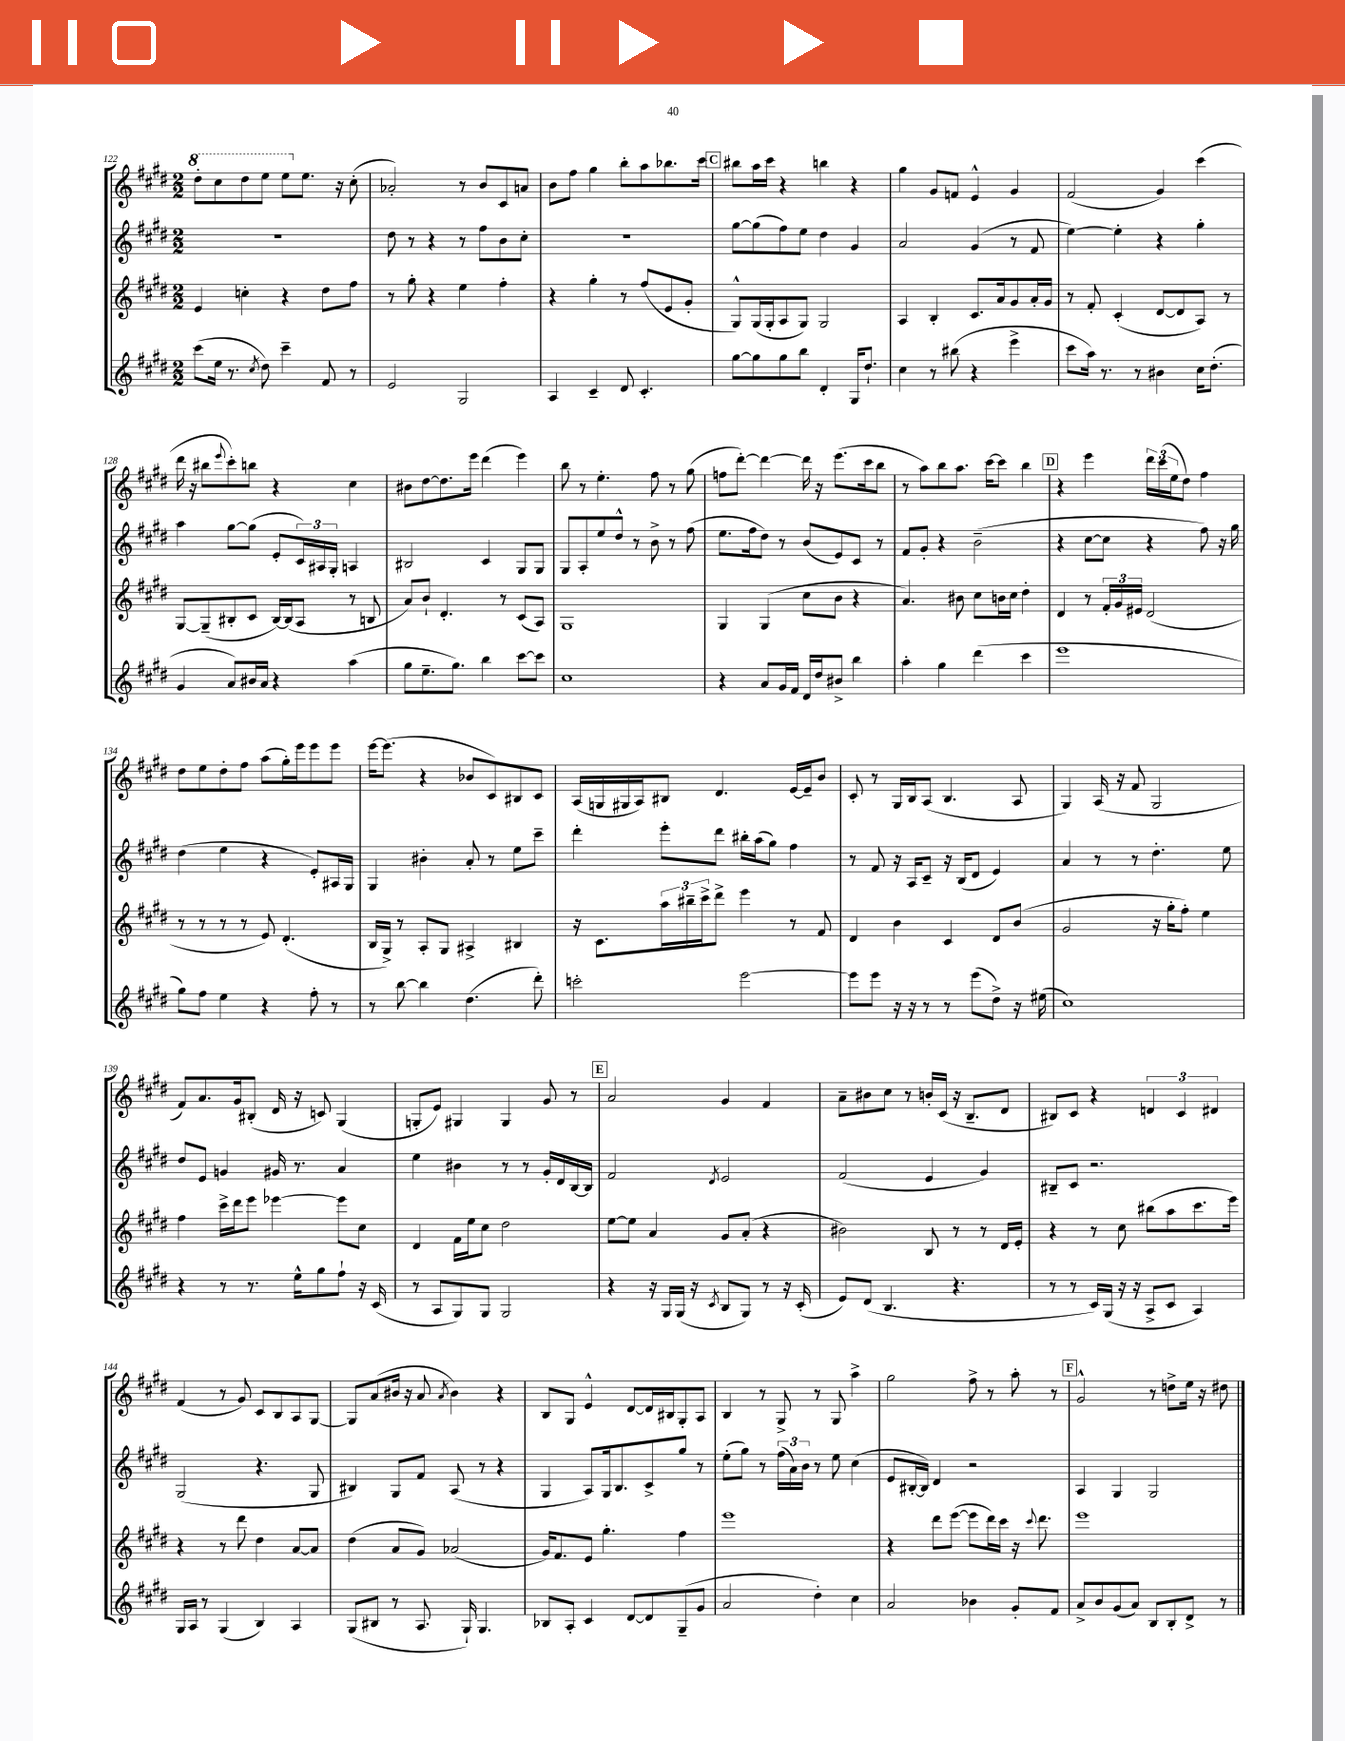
<<
\new StaffGroup <<
\new Staff = "s0" {
    \clef treble \key e \major \numericTimeSignature \time 2/2
    \ottava #1 dis'''8-. cis'''8 dis'''8 e'''8 e'''8 \ottava #0 e''8. r16 cis''8-.( |
    aes'2-.) r8 b'8 cis'8 a'8 |
    b'8 fis''8 gis''4 b''8-. a''8 bes''8. cis'''16 |
    \mark \markup { \box "C" } bis''8 a''16 cis'''16 r4 b''4 r4 |
    gis''4 gis'8 f'8 e'4-^ gis'4 |
    fis'2( gis'4) cis'''4( |
    dis'''16 r16 bis''8 \appoggiatura { e'''8 } cis'''8-.) b''8 r4 cis''4 |
    bis'8 dis''8~ dis''8. e'''16 dis'''4( e'''4) |
    b''8 r8 e''4.-. fis''8 r8 gis''8( |
    f''8 dis'''8~-.) dis'''4~ dis'''16 r16 e'''8.( cis'''16 b''8 |
    r8 a''8) b''8 a''8. cis'''16~ cis'''8 b''4 |
    \mark \markup { \box "D" } r4 e'''4 \tuplet 3/2 { dis'''16 cis'''16( e''16 } dis''8) fis''4 |
    dis''8 e''8 dis''8-. fis''8 a''8( gis''16-.) e'''16 e'''8 e'''8 |
    e'''16~ e'''8.( r4 bes'8 cis'8) bis8 cis'8 |
    a16( g16 gis16 a16) bis8 dis'4. e'16~ e'16-- b'8 |
    cis'8-. r8 gis16 b16 a8( b4. a8 |
    gis4) a16( r16 fis'8 gis2 |
    fis'8) a'8. gis'16 bis8-.( dis'16 r16 c'8) gis4( |
    g8-. e'8) gis4 gis4 gis'8 r8 |
    \mark \markup { \box "E" } a'2 gis'4 fis'4 |
    a'8-- bis'8 cis''8 r8 b'16-. cis'16( r16 b8.-- dis'8 |
    bis8) cis'8 r4 \tuplet 3/2 { d'4 cis'4 dis'4 } |
    fis'4( r8 gis'8) cis'8 b8 a8 gis8~ |
    gis8 a'8( bis'16 r16 a'8 \acciaccatura { a'8 } bis'4) r4 |
    b8 gis8 e'4-^ dis'8~ dis'16 bis16 gis8-. a8 |
    b4 r8 gis8-> r8 gis8 a''4-> |
    gis''2 fis''8-> r8 a''8-. r8 |
    \mark \markup { \box "F" } gis'2-^ r8 d''8-> e''16 r16 dis''8 \bar "|." |
}
\new Staff = "s1" {
    \clef treble \key e \major \numericTimeSignature \time 2/2
    R1 |
    dis''8 r8 r4 r8 fis''8 b'8 cis''8-. |
    r1 |
    \mark \markup { \box "C" } gis''8~ gis''8( fis''8) e''8 dis''4 gis'4 |
    a'2 gis'4( r8 fis'8 |
    e''4~) e''4-. r4 gis''4-. |
    a''4 gis''8~ gis''8( e'8-. \tuplet 3/2 { cis'16) ais16 gis16-. } a4 |
    bis2 cis'4 gis8 gis8 |
    gis8 a8-. e''8 dis''8-^ r8 b'8-> r8 fis''8( |
    e''8. fis''16 dis''8) r8 b'8( e'8) cis'8 r8 |
    fis'8 gis'8-. r4 b'2--( |
    \mark \markup { \box "D" } r4 cis''8~ cis''8 r4 fis''8) r16 gis''16 |
    dis''4( e''4 r4 e'8-.) ais16 gis16 |
    gis4 bis'4-. a'8-. r8 e''8 cis'''8-- |
    dis'''4-. e'''8-. dis'''8 bis''16-. a''16( gis''8) fis''4 |
    r8 fis'8 r16 a16 cis'8-- r16 b16( dis'8 e'4) |
    a'4 r8 r8 dis''4.-. e''8 |
    dis''8 e'8 g'4 gis'16 r8. a'4 |
    e''4 bis'4 r8 r8 gis'16-. dis'16 b16~ b16 |
    \mark \markup { \box "E" } fis'2 \acciaccatura { dis'8 } e'2 |
    fis'2( e'4 gis'4) |
    bis8-- cis'8 r2. |
    gis2( r4. gis8 |
    bis4) gis8 fis'8 a8( r8 r4 |
    gis4 a8) gis16 b8. cis'8-> gis''8 r8 |
    e''8-.( gis''8) r8 \tuplet 3/2 { fis''16( a'16) b'16 } r8 e''8 cis''4( |
    e'8 bis16~-. bis16) dis'4 r2 |
    \mark \markup { \box "F" } a4 gis4 gis2 \bar "|." |
}
\new Staff = "s2" {
    \clef treble \key e \major \numericTimeSignature \time 2/2
    e'4 c''4-. r4 dis''8 fis''8 |
    r8 gis''8-. r4 e''4 fis''4-. |
    r4 gis''4-. r8 fis''8( e'8 gis'8-. |
    \mark \markup { \box "C" } gis8-^) gis16( gis16-. a8 gis8) gis2 |
    a4 b4-. cis'8. a'16 gis'8 a'16-. gis'16 |
    r8 fis'8-. cis'4-.( dis'8~ dis'8 a8) r8 |
    gis8~ gis8--( bis8-. cis'8 bis16~) bis16( a8 r8 b8 |
    a'8) b'8-! dis'4.-. r8 cis'8( a8) |
    gis1 |
    gis4 gis4( cis''8 b'8 r4 |
    a'4.) bis'8 cis''8 b'16 cis''16 dis''4-. |
    \mark \markup { \box "D" } dis'4 r8 \tuplet 3/2 { fis'16-. gis'16 eis'16 } dis'2( |
    r8 r8 r8 r8 e'8) dis'4.-.( |
    b16 gis16->) r8 a8-. gis8 ais4-> bis4 |
    r16 cis'8. \tuplet 3/2 { a''16 bis''16-- cis'''16-> } dis'''8-> e'''4 r8 fis'8 |
    dis'4 b'4 cis'4 dis'8 b'8( |
    gis'2 r16 gis''16-. fis''8-.) e''4 |
    fis''4 cis'''16-> dis'''16 e'''8 ees'''4~ ees'''8 cis''8 |
    dis'4 fis'16 e''16 cis''8 dis''2 |
    \mark \markup { \box "E" } e''8~ e''8 a'4 gis'8 a'8-.( r4 |
    bis'2) b8 r8 r8 dis'16 e'16-. |
    r4 r8 cis''8 bis''8( a''8 cis'''8. e'''16) |
    r4 r8 dis'''8 dis''4 a'8~ a'8 |
    dis''4( a'8 gis'8) aes'2( |
    gis'16) fis'8. e'8 gis''4.-. fis''4 |
    e'''1 |
    r4 dis'''8 e'''8~( e'''8 dis'''16) cis'''16 r16 \appoggiatura { cis'''8 } dis'''8. |
    \mark \markup { \box "F" } e'''1 \bar "|." |
}
\new Staff = "s3" {
    \clef treble \key e \major \numericTimeSignature \time 2/2
    cis'''8( e''16 r8. \acciaccatura { cis''8 } dis''8) cis'''4-- fis'8 r8 |
    e'2 gis2 |
    a4 cis'4-- dis'8 cis'4.-. |
    \mark \markup { \box "C" } gis''8~ gis''8 gis''8 b''8 dis'4-. gis16 dis''8.-! |
    cis''4 r8 bis''8( r4 e'''4-> |
    cis'''8 a''16) r8. r8 bis'4 cis''16 dis''8.-.( |
    gis'4 a'8) bis'16 a'16 r4 a''4( |
    gis''8 e''8.-- gis''8.) b''4 cis'''8~ cis'''8 |
    cis''1 |
    r4 a'8 gis'16 fis'16 dis'16 dis''16 bis'8-> b''4 |
    a''4-. gis''4 dis'''4( cis'''4 |
    \mark \markup { \box "D" } e'''1 |
    gis''8) fis''8 e''4 r4 fis''8-. r8 |
    r8 b''8~ b''4 dis''4.( dis'''8-.) |
    c'''2-. e'''2~ |
    e'''8 e'''8 r16 r16 r8 r8 e'''8( dis''8->) r16 eis''16( |
    cis''1) |
    r4 r8 r8. e''16-^ gis''8 fis''8-! r16 cis'16( |
    r8 a8 gis8) gis8 gis2 |
    \mark \markup { \box "E" } r4 r16 gis16 gis16( r16 \acciaccatura { cis'8 } b8 gis8) r8 r16 cis'16-.( |
    e'8) dis'8( b4. r4. |
    r8 r8 cis'16) gis16( r16 r16 a8-> cis'8 a4) |
    gis16 a16 r8 gis4( b4) a4 |
    gis8( bis8 r8 a8. gis16-!) gis4. |
    bes8 a8-. cis'4 dis'8~ dis'8 gis8--( gis'8 |
    a'2 dis''4-.) cis''4 |
    a'2 bes'4 gis'8-. fis'8 |
    \mark \markup { \box "F" } a'8-> b'8 gis'8( a'8) b8 b8-. dis'8-> r8 \bar "|." |
}
>>
>>
\layout { \context { \Score currentBarNumber = #122 } }
